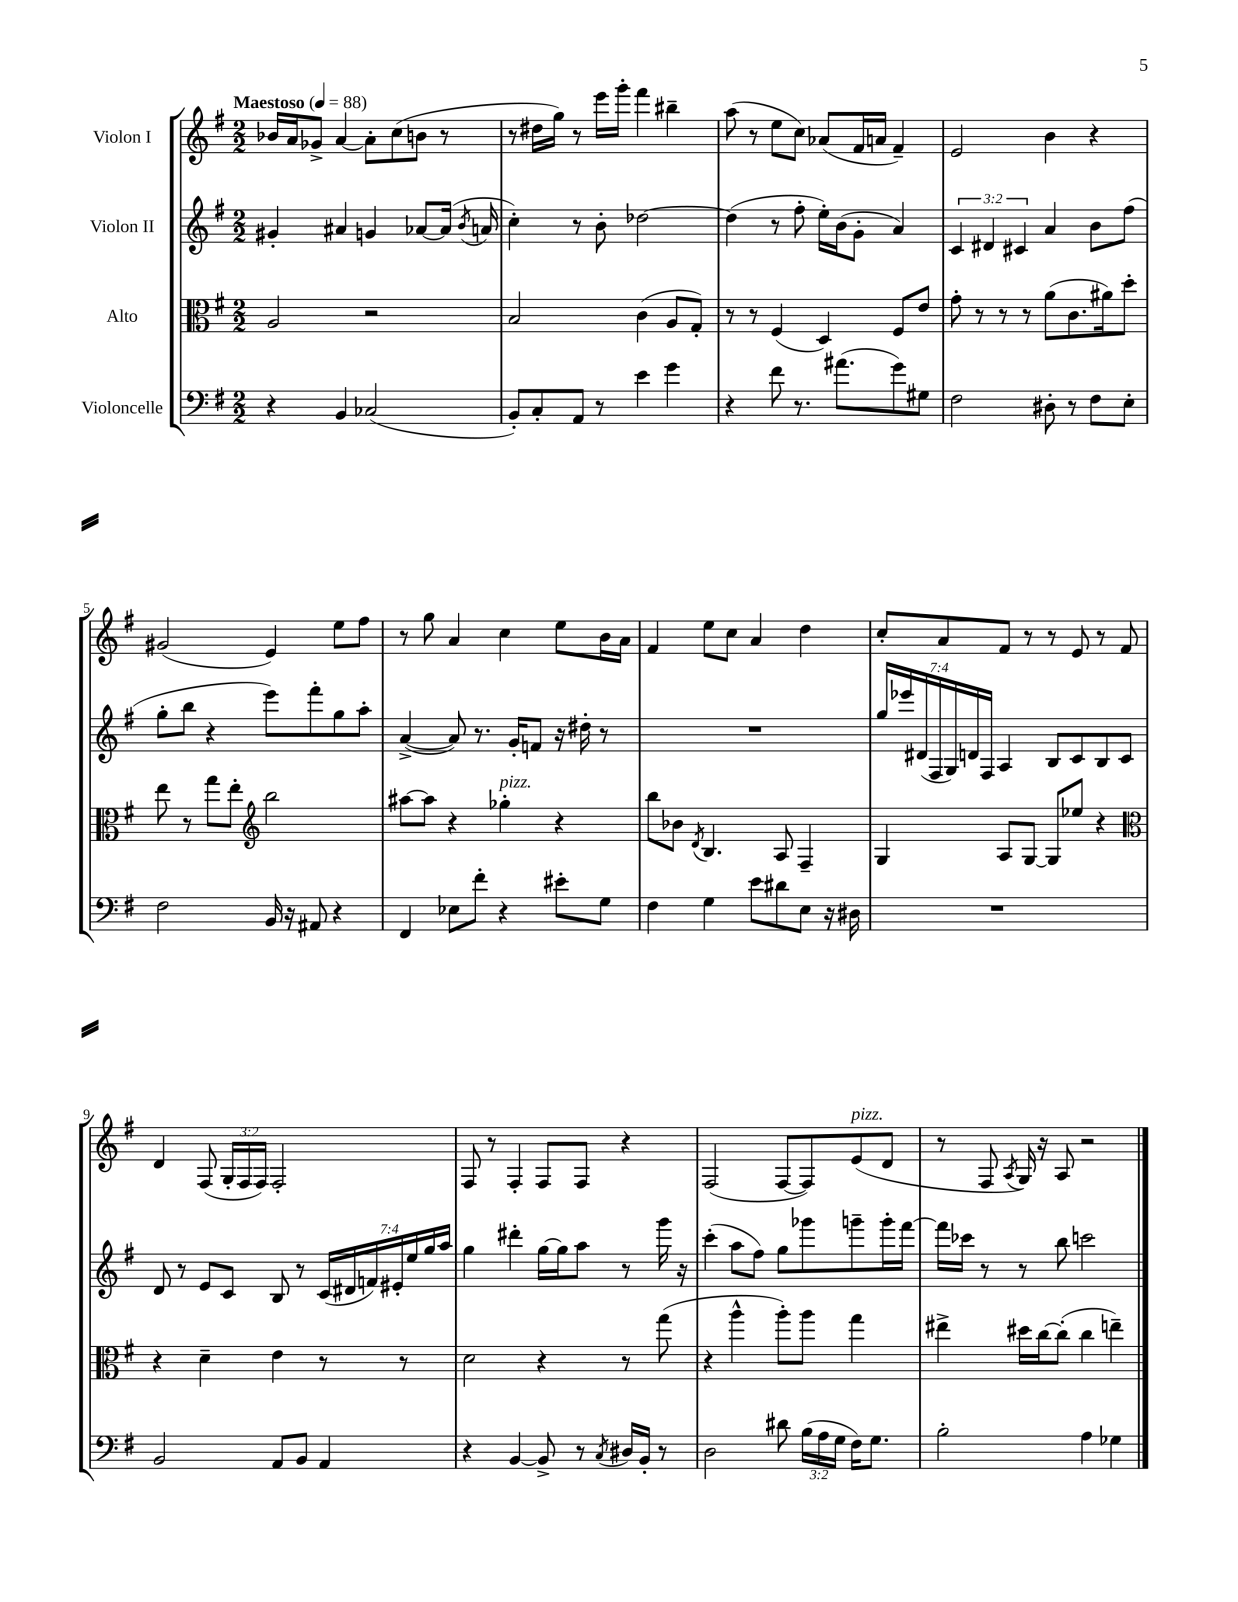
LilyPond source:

<<
\new StaffGroup <<
\new Staff = "s0" \with { instrumentName = "Violon I" } {
    \clef treble \key g \major \numericTimeSignature \time 2/2 \override Staff.TupletNumber.text = #tuplet-number::calc-fraction-text \tempo "Maestoso" 4 = 88
    \autoBeamOff bes'16[ a'16 ges'8]-> a'4~ a'8[-. c''8( b'8] r8 |
    r8 dis''16[ g''16]) r8 e'''16[ g'''16]-. fis'''4 bis''4-- |
    a''8( r8 e''8[ c''8]) aes'8[( fis'16 a'16] fis'4--) |
    e'2 b'4 r4 |
    gis'2( e'4) e''8[ fis''8] |
    r8 g''8 a'4 c''4 e''8[ b'16 a'16] |
    fis'4 e''8[ c''8] a'4 d''4 |
    c''8[-. a'8 fis'8] r8 r8 e'8 r8 fis'8 |
    d'4 fis8( \tuplet 3/2 { g16[-. fis16 fis16]) } fis2-. |
    fis8 r8 fis4-. fis8[ fis8] r4 |
    fis2( fis8[~ fis8) e'8^\markup { \italic "pizz." }( d'8] |
    r8 fis8 \acciaccatura { a8 } g16) r16 a8 r2 \bar "|." |
}
\new Staff = "s1" \with { instrumentName = "Violon II" } {
    \clef treble \key g \major \numericTimeSignature \time 2/2 \override Staff.TupletNumber.text = #tuplet-number::calc-fraction-text
    \autoBeamOff gis'4-. ais'4 g'4 aes'8[~ aes'16]( \acciaccatura { b'8 } a'16 |
    c''4-.) r8 b'8-. des''2~ |
    des''4( r8 fis''8-. e''16[-.) b'16( g'8]-. a'4) |
    \tuplet 3/2 { c'4 dis'4 cis'4 } a'4 b'8[ fis''8]( |
    g''8[-. b''8] r4 e'''8[) fis'''8-. g''8 a''8]-. |
    a'4~->( a'8) r8. g'16[-. f'8] r16 dis''16-. r8 |
    R1 |
    \tuplet 7/4 { g''16[ ees'''16 dis'16( fis16 g16) d'16 fis16] } a4 b8[ c'8 b8 c'8] |
    d'8 r8 e'8[ c'8] b8 r8 \tuplet 7/4 { c'16[( dis'16 f'16) eis'16-. e''16 g''16 a''16] } |
    g''4 dis'''4-. g''16[~ g''16 a''8] r8 g'''16 r16 |
    c'''4-.( a''8[ fis''8]) g''8[ ges'''8 g'''8-- g'''16-. fis'''16]~ |
    fis'''16[ ces'''16] r8 r8 b''8 c'''2 \bar "|." |
}
\new Staff = "s2" \with { instrumentName = "Alto" } {
    \clef alto \key g \major \numericTimeSignature \time 2/2
    \autoBeamOff a2 r2 |
    b2 c'4( a8[ g8]-.) |
    r8 r8 fis4( d4) fis8[ e'8] |
    g'8-. r8 r8 r8 a'8[( c'8. ais'16) d''8]-. |
    e''8 r8 g''8[ e''8]-. \clef treble b''2 |
    ais''8[~ ais''8] r4 ges''4-.^\markup { \italic "pizz." } r4 |
    b''8[ bes'8] \acciaccatura { d'8 } b4. a8 fis4-- |
    g4 a8[ g8]~ g8[ ees''8] r4 |
    \clef alto r4 d'4-- e'4 r8 r8 |
    d'2 r4 r8 g''8( |
    r4 a''4-^ a''8[-.) a''8] g''4 |
    eis''4-> dis''16[ c''16~ c''8]-.( c''4 e''4--) \bar "|." |
}
\new Staff = "s3" \with { instrumentName = "Violoncelle" } {
    \clef bass \key g \major \numericTimeSignature \time 2/2 \override Staff.TupletNumber.text = #tuplet-number::calc-fraction-text
    \autoBeamOff r4 b,4 ces2( |
    b,8[-.) c8-. a,8] r8 e'4 g'4 |
    r4 fis'8 r8. ais'8.[( g'8) gis8] |
    fis2 dis8-. r8 fis8[ e8]-. |
    fis2 b,16 r16 ais,8 r4 |
    fis,4 ees8[ fis'8]-. r4 eis'8[-. g8] |
    fis4 g4 e'8[ dis'8 e8] r16 dis16 |
    R1 |
    b,2 a,8[ b,8] a,4 |
    r4 b,4~ b,8-> r8 \acciaccatura { c8 } dis16[ b,16]-. r8 |
    d2 dis'8 \tuplet 3/2 { b16[( a16 g16] } fis16[) g8.] |
    b2-. a4 ges4 \bar "|." |
}
>>
>>
